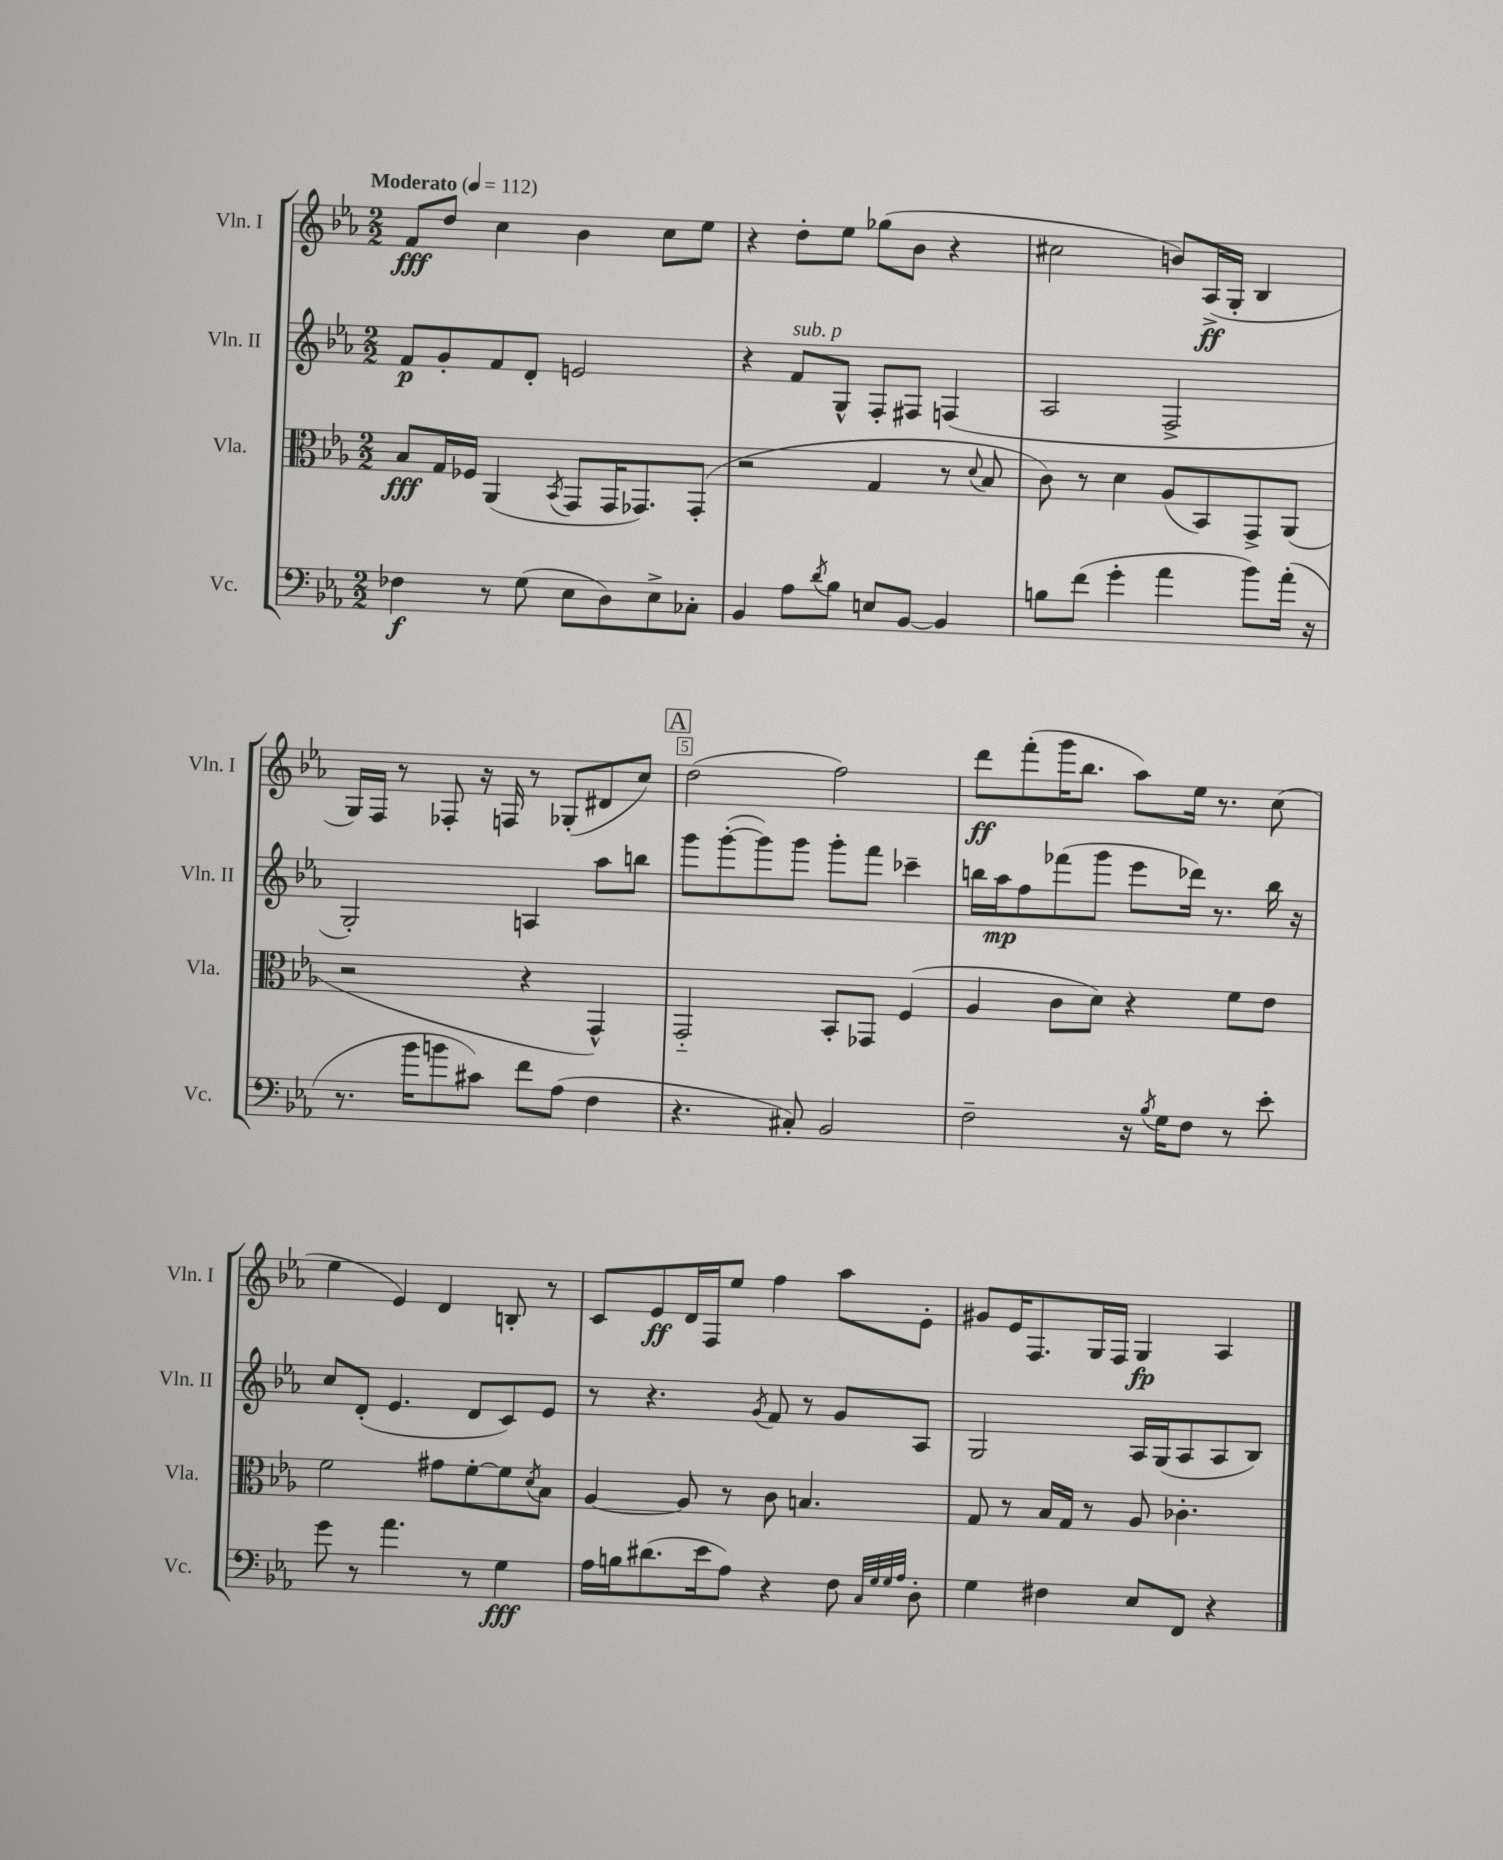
<<
\new StaffGroup <<
\new Staff = "s0" \with { instrumentName = "Vln. I" shortInstrumentName = "Vln. I" } {
    \clef treble \key ees \major \numericTimeSignature \time 2/2 \tempo "Moderato" 4 = 112
    f'8\fff d''8 c''4 bes'4 c''8 ees''8 |
    r4 d''8-. ees''8 ges''8( bes'8 r4 |
    cis''2 b'8) aes16->\ff( g16-. bes4 |
    g16) f16 r8 fes8-. r16 f16 r8 ges8-.( dis'8 c''8) |
    \mark \markup { \box "A" } d''2( f''2) |
    d'''8\ff f'''8-.( g'''16 bes''8. aes''8) ees''16 r8. c''8( |
    ees''4 ees'4) d'4 b8-. r8 |
    c'8 ees'8\ff d'16 f16 ees''8 f''4 aes''8 ees'8-. |
    gis'8 ees'16 f8. g16 f16 g4\fp aes4 \bar "|." |
}
\new Staff = "s1" \with { instrumentName = "Vln. II" shortInstrumentName = "Vln. II" } {
    \clef treble \key ees \major \numericTimeSignature \time 2/2
    f'8\p g'8-. f'8 d'8-. e'2 |
    r4 f'8^\markup { \italic "sub. p" } g8-^ f8-. fis8 f4( |
    aes2 f2-> |
    g2-.) a4 aes''8 b''8 |
    \mark \markup { \box "A" } g'''8 g'''8~-.( g'''8) g'''8 g'''8-. f'''8 ces'''4-- |
    b''16 aes''16\mp f''8 fes'''8( g'''8 ees'''8 des'''16) r8. b''16 r16 |
    c''8 d'8-.( ees'4. d'8 c'8) ees'8 |
    r8 r4. \acciaccatura { g'8 } f'8 r8 g'8 aes8 |
    g2 aes16 g16( aes8 aes8 bes8) \bar "|." |
}
\new Staff = "s2" \with { instrumentName = "Vla." shortInstrumentName = "Vla." } {
    \clef alto \key ees \major \numericTimeSignature \time 2/2
    bes8\fff g16 fes16 aes,4( \acciaccatura { bes,8 } g,8 g,16 ges,8.) ges,8-.( |
    r2 g4 r8 \appoggiatura { d'8 } bes8 |
    c'8) r8 d'4 aes8( bes,8) g,8-> aes,8( |
    r2 r4 g,4-^) |
    \mark \markup { \box "A" } g,2-_ bes,8-. ges,8 f4( |
    aes4 c'8 d'8) r4 f'8 ees'8 |
    f'2 gis'8 f'8~-. f'8 \acciaccatura { d'8 } bes8 |
    aes4~ aes8 r8 c'8 b4. |
    g8 r8 bes16 g16 r8 aes8 ces'4.-. \bar "|." |
}
\new Staff = "s3" \with { instrumentName = "Vc." shortInstrumentName = "Vc." } {
    \clef bass \key ees \major \numericTimeSignature \time 2/2
    fes4\f r8 g8( ees8 d8) ees8-> ces8-. |
    bes,4 aes8 \acciaccatura { d'8 } bes8 e8 bes,8~ bes,4 |
    b8 f'8( g'4-. aes'4 bes'8) aes'16-.( r16 |
    r8. bes'16 b'8 cis'8) f'8 aes8( f4 |
    \mark \markup { \box "A" } r4. cis8-.) bes,2 |
    f2-- r16 \acciaccatura { bes8 } g16 f8 r8 ees'8-. |
    g'8 r8 aes'4. r8 g4\fff |
    aes16 b16 dis'8.( ees'16 aes8) r4 f8 \grace { c32 g32 g32 aes32 } d8-. |
    g4 fis4 ees8 f,8 r4 \bar "|." |
}
>>
>>
\layout { \context { \Score \override BarNumber.break-visibility = ##(#f #t #t) barNumberVisibility = #(every-nth-bar-number-visible 5) \override BarNumber.stencil = #(make-stencil-boxer 0.1 0.3 ly:text-interface::print) } }
